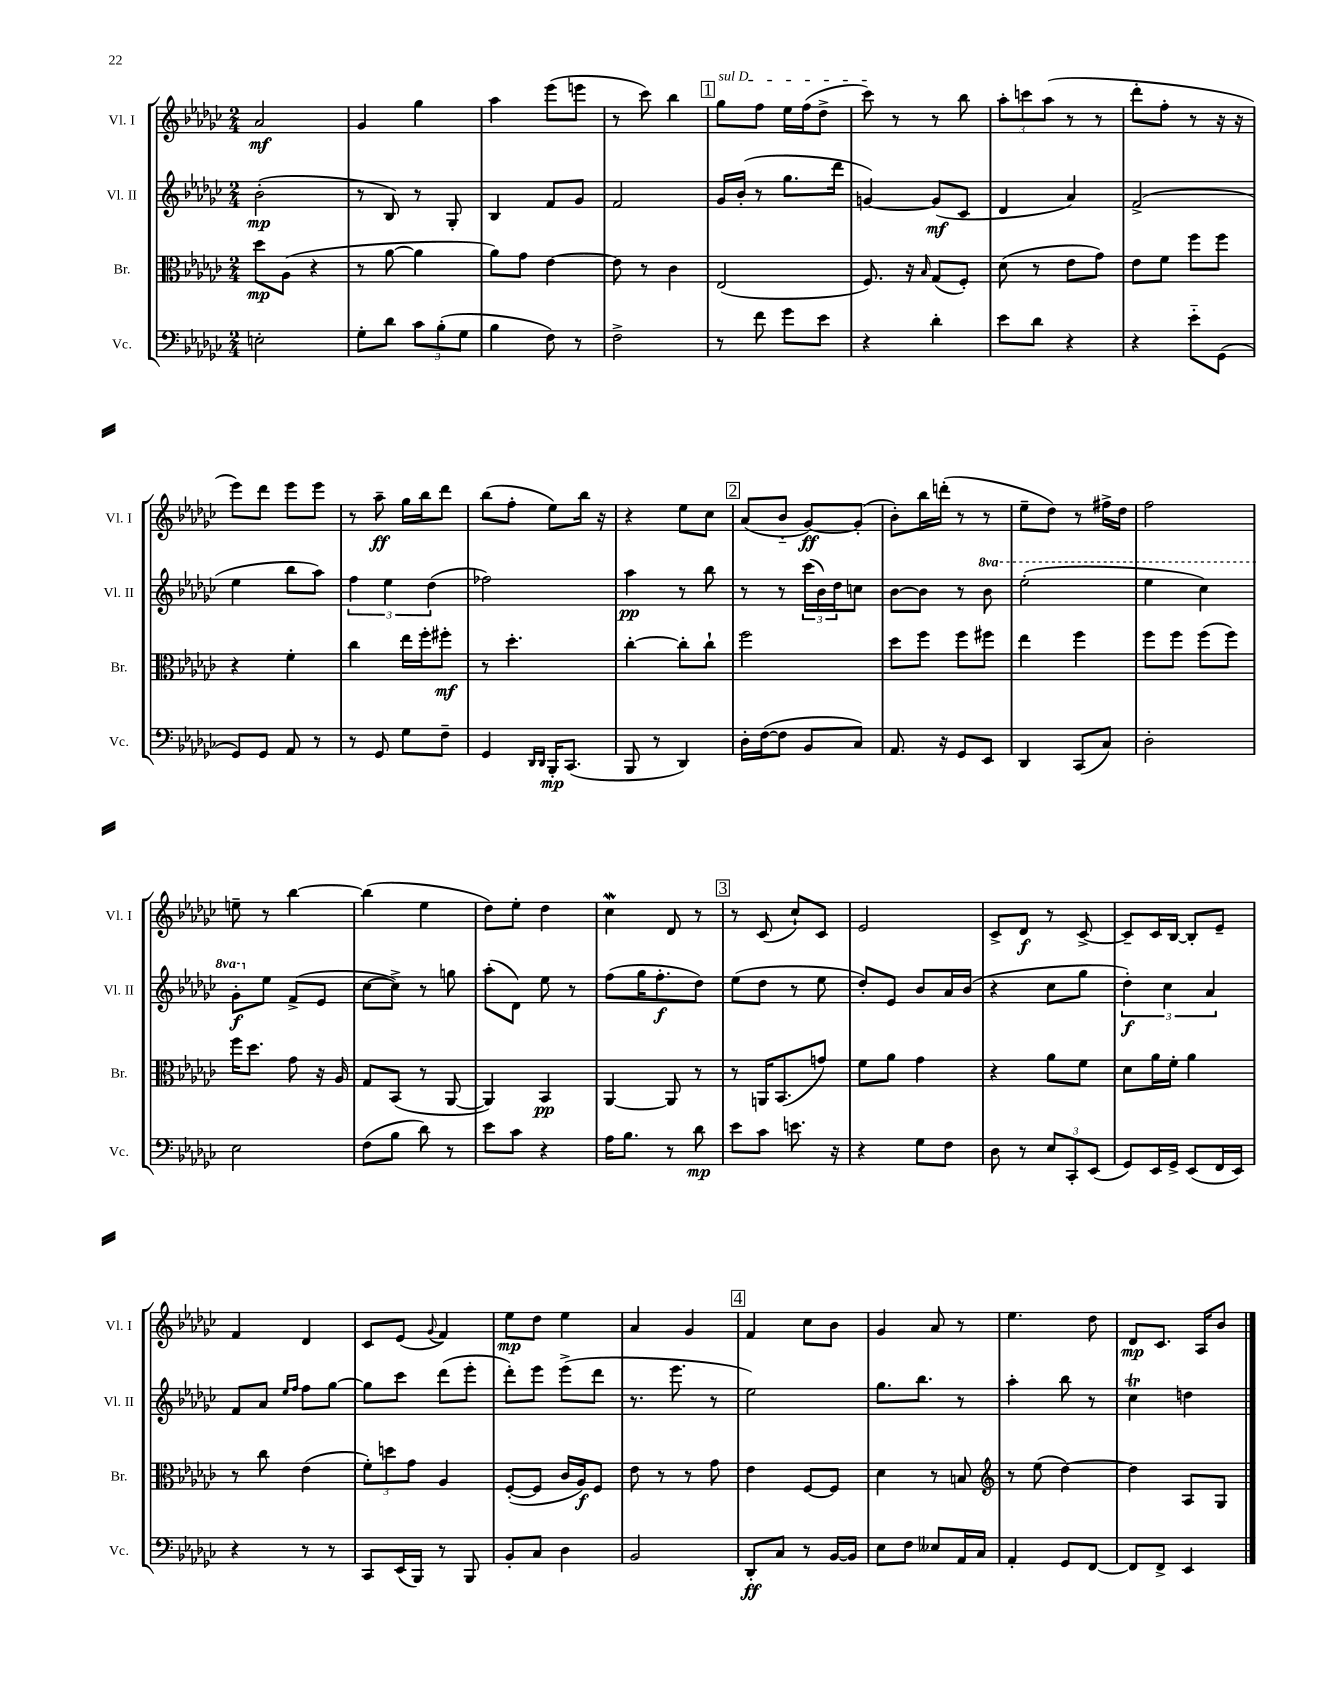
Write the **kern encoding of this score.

**kern	**kern	**kern	**kern
*staff4	*staff3	*staff2	*staff1
*clefF4	*clefC3	*clefG2	*clefG2
*k[b-e-a-d-g-c-]	*k[b-e-a-d-g-c-]	*k[b-e-a-d-g-c-]	*k[b-e-a-d-g-c-]
*M2/4	*M2/4	*M2/4	*M2/4
2E'	8dd-	(2b-'	2a-
.	(8A-	.	.
.	4r	.	.
=	=	=	=
8G-'	8r	8r	4g-
8d-	[8a-	8B-)	.
12c-	4a-]	8r	4gg-
(12B-'	.	.	.
.	.	8G-'	.
12G-	.	.	.
=	=	=	=
4B-	8a-)	4B-	4aa-
.	8g-	.	.
8F)	[4e-	8f	(8eee-
8r	.	8g-	8eee
=	=	=	=
2F^	8e-]	2f	8r
.	8r	.	8ccc-)
.	4c-	.	4bb-
=	=	=	=
8r	(2E-	16g-	8gg-
.	.	(16b-'	.
8f	.	8r	8ff
8g-	.	8.gg-	16ee-
.	.	.	(16ff
8e-	.	.	8dd-^
.	.	16ddd-	.
=	=	=	=
4r	8.F)	[4g)	8ccc-)
.	.	.	8r
.	16r	.	.
.	16qqB-	.	.
4d-'	(8G-	(8g]	8r
.	8F')	8c-	8bb-
=	=	=	=
8e-	(8d-	4d-	12aa-'
.	.	.	12ccc
8d-	8r	.	.
.	.	.	(12aa-
4r	8e-	4a-)	8r
.	8g-)	.	8r
=	=	=	=
4r	8e-	(2f^	8ddd-'
.	8f	.	8ff'
8e-'~	8ff	.	8r
(8GG-	8ff	.	16r
.	.	.	16r
=	=	=	=
8GG-)	4r	4ee-	8eee-)
8GG-	.	.	8ddd-
8AA-	4f'	8bb-	8eee-
8r	.	8aa-)	8eee-
=	=	=	=
8r	4cc-	6ff	8r
8GG-	.	.	8aa-~
.	.	6ee-	.
8G-	16ee-	.	16gg-
.	16ff'	.	16bb-
.	.	(6dd-	.
8F~	8ff#'	.	8ddd-
=	=	=	=
4GG-	8r	2ff-)	(8bb-
.	4.dd-'	.	8ff'
16qqDD-	.	.	.
16qqDD-	.	.	.
16BBB-'	.	.	8ee-)
(8.CC-	.	.	.
.	.	.	16bb-
.	.	.	16r
=	=	=	=
8BBB-	[4cc-'	4aa-	4r
8r	.	.	.
4DD-)	8cc-']	8r	8ee-
.	8cc-`	8bb-	8cc-
=	=	=	=
16D-'	2ff	8r	(8a-
([16F	.	.	.
8F]	.	8r	8b-'~
8BB-	.	(24ccc-	[8g-)
.	.	24b-)	.
.	.	24dd-	.
8C-)	.	8cc	(8g-']
=	=	=	=
8.AA-	8dd-	[8b-	8b-')
.	8ff	8b-]	16bb-
16r	.	.	(16ddd'
8GG-	8ff	8r	8r
8EE-	8ff#	8bb-	8r
=	=	=	=
4DD-	4ee-	(2eee-'	8ee-~
.	.	.	8dd-)
(8CC-	4ff	.	8r
8C-)	.	.	16ff#^
.	.	.	16dd-
=	=	=	=
2D-'	8ff	4eee-	2ff
.	8ff	.	.
.	(8ff	4ccc-)	.
.	8ff)	.	.
=	=	=	=
2E-	16ff	8gg-'	8ee~
.	8.dd-	.	.
.	.	8ee-	8r
.	8g-	(8f^	[4bb-
.	16r	8e-	.
.	16A-	.	.
=	=	=	=
(8F	8G-	[8cc-	(4bb-]
8B-	(8BB-	8cc-^])	.
8d-)	8r	8r	4ee-
8r	[8AA-	8gg	.
=	=	=	=
8e-	4AA-])	(8aa-'	8dd-)
8c-	.	8d-)	8ee-'
4r	4BB-	8ee-	4dd-
.	.	8r	.
=	=	=	=
16A-	[4AA-	(8ff	4cc-
8.B-	.	.	.
.	.	16gg-	.
.	.	8.ff'	.
8r	8AA-]	.	8d-
8d-	8r	8dd-)	8r
=	=	=	=
8e-	8r	(8ee-	8r
8c-	16AA	8dd-	(8c-
.	(8.BB-	.	.
8.e	.	8r	8cc-`)
.	8g)	8ee-	8c-
16r	.	.	.
=	=	=	=
4r	8f	8dd-')	2e-
.	8a-	8e-	.
8G-	4g-	8b-	.
8F	.	16a-	.
.	.	(16b-	.
=	=	=	=
8D-	4r	4r	8c-^
8r	.	.	8d-
12E-	8a-	8cc-	8r
12CC-'	.	.	.
.	8f	8gg-	[8c-^
(12EE-	.	.	.
=	=	=	=
8GG-)	8d-	6dd-')	8c-~]
16EE-	16a-	.	16c-
.	.	6cc-	.
16GG-^	16f'	.	[16B-
(8EE-	4a-	.	8B-']
.	.	6a-	.
16FF	.	.	8e-~
16EE-)	.	.	.
=	=	=	=
4r	8r	8f	4f
.	8cc-	8a-	.
.	.	16qqee-	.
.	.	16qqff	.
8r	(4e-	8ff	4d-
8r	.	[8gg-	.
=	=	=	=
8CC-	12f')	8gg-]	8c-
.	12dd	.	.
(16EE-	.	8ccc-	(8e-
.	12g-	.	.
16BBB-)	.	.	.
.	.	.	8qqg-
8r	4A-	(8ddd-	4f)
8BBB-	.	8eee-'	.
=	=	=	=
8BB-'	([8F'	8ddd-')	8ee-
8C-	8F]	8eee-	8dd-
4D-	16c-	(8eee-^	4ee-
.	16A-)	.	.
.	8F	8ddd-	.
=	=	=	=
2BB-	8e-	8.r	4a-
.	8r	.	.
.	.	8.eee-	.
.	8r	.	4g-
.	8g-	8r	.
=	=	=	=
8DD-'	4e-	2ee-)	4f
8C-	.	.	.
8r	[8F	.	8cc-
[16BB-	8F]	.	8b-
16BB-]	.	.	.
=	=	=	=
8E-	4d-	8.gg-	4g-
8F	.	.	.
.	.	8.bb-	.
8E--	8r	.	8a-
16AA-	8B	8r	8r
16C-	.	.	.
=	=	=	=
*	*clefG2	*	*
4AA-'	8r	4aa-'	4.ee-
.	(8ee-	.	.
8GG-	[4dd-)	8bb-	.
[8FF	.	8r	8dd-
=	=	=	=
8FF]	4dd-]	4cc-	8d-
8FF^	.	.	8.c-
4EE-	8A-	4dd	.
.	.	.	16A-
.	8G-	.	8b-
==	==	==	==
*-	*-	*-	*-
